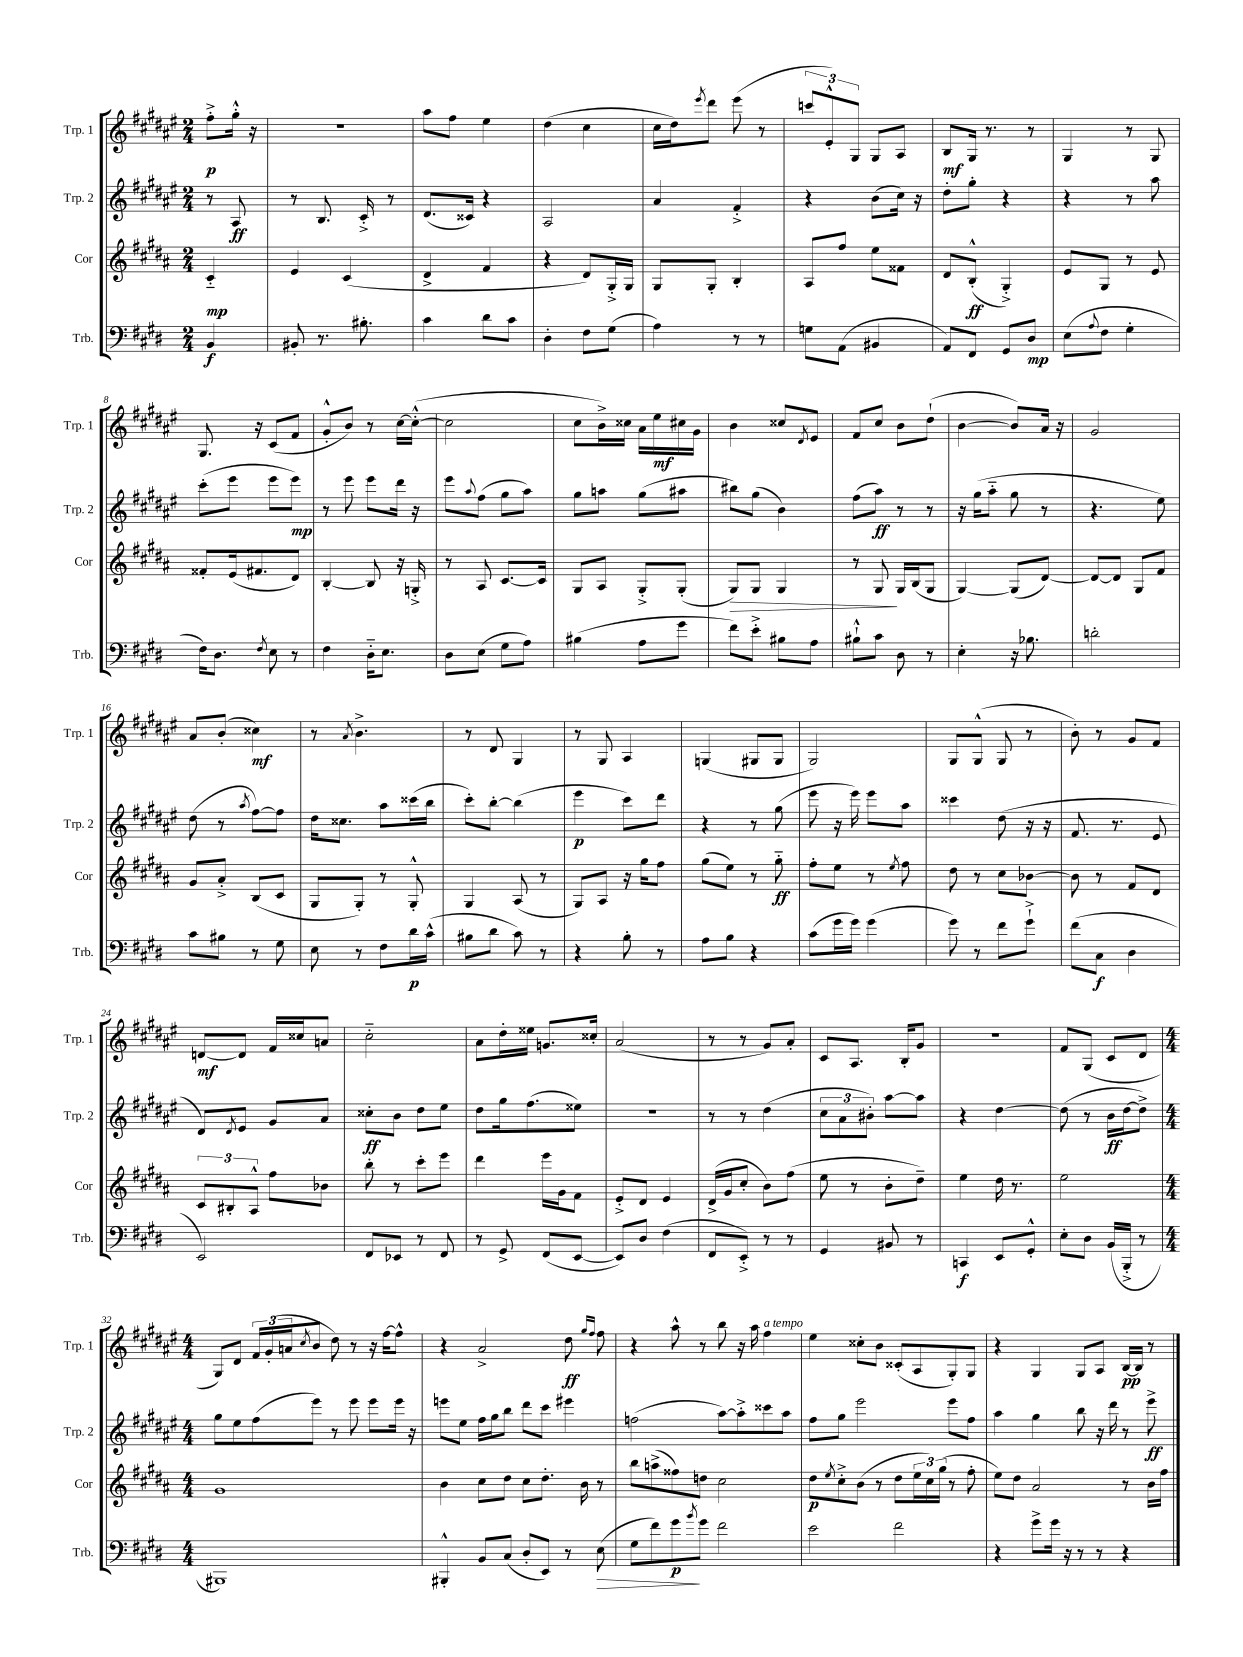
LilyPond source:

<<
\new StaffGroup <<
\new Staff = "s0" \with { instrumentName = "Trp. 1" shortInstrumentName = "Trp. 1" } {
    \clef treble \key fis \major \numericTimeSignature \time 2/4 \partial 4
    fis''8-.->\p gis''16-.-^ r16 |
    r2 |
    ais''8 fis''8 eis''4 |
    dis''4( cis''4 |
    cis''16 dis''16) \acciaccatura { eis'''8 } dis'''8 eis'''8( r8 |
    \tuplet 3/2 { c'''8 eis'8-.-^) gis8 } gis8 ais8 |
    b8\mf gis16 r8. r8 |
    gis4 r8 gis8 |
    gis8. r16 cis'8( fis'8 |
    gis'8-.-^ b'8) r8 cis''16~ cis''16~-.-^( |
    cis''2 |
    cis''8 b'16->) cisis''16 ais'16 eis''16\mf cis''16 gis'16 |
    b'4 cisis''8 \acciaccatura { dis'8 } eis'8 |
    fis'8 cis''8 b'8 dis''8-!( |
    b'4~ b'8) ais'16 r16 |
    gis'2 |
    ais'8 b'8-.( cisis''4\mf) |
    r8 \acciaccatura { ais'8 } b'4.-> |
    r8 dis'8 gis4 |
    r8 gis8 ais4 |
    g4( gis8 gis8 |
    gis2) |
    gis8 gis8-^( gis8 r8 |
    b'8-.) r8 gis'8 fis'8 |
    d'8~\mf d'8 fis'16 cisis''16 a'8 |
    cis''2-_ |
    ais'8 dis''16-. eisis''16 g'8. cisis''16-. |
    ais'2( |
    r8 r8 gis'8) ais'8-. |
    cis'8 ais8. b16-. gis'8 |
    r2 |
    fis'8 gis8( cis'8 dis'8 |
    \numericTimeSignature \time 4/4 gis8) dis'8 \tuplet 3/2 { fis'16 gis'16-.( a'16 } \acciaccatura { cis''8 } b'8 dis''8) r8 r16 fis''16~ fis''8-^ |
    r4 ais'2-> dis''8\ff \grace { gis''16 fis''16 } fis''8 |
    r4 ais''8-^ r8 b''8 r16 ais''16 fis''4^\markup { \italic "a tempo" } |
    eis''4 cisis''8-. b'8 cisis'8-.( ais8 gis8-.) gis8 |
    r4 gis4 gis8 ais8 b16~\pp b16 r8 \bar "|." |
}
\new Staff = "s1" \with { instrumentName = "Trp. 2" shortInstrumentName = "Trp. 2" } {
    \clef treble \key fis \major \numericTimeSignature \time 2/4 \partial 4
    r8 ais8\ff |
    r8 b8. cis'16-.-> r8 |
    dis'8.( cisis'16) r4 |
    ais2 |
    ais'4 fis'4-.-> |
    r4 b'8( cis''16) r16 |
    dis''8-. gis''8-. r4 |
    r4 r8 ais''8 |
    cis'''8-.( eis'''8 eis'''8 eis'''8\mp) |
    r8 eis'''8 eis'''8 dis'''16 r16 |
    eis'''8 \appoggiatura { ais''8 } fis''8( gis''8 ais''8) |
    gis''8 a''8 gis''8( ais''8 |
    bis''8) gis''8( b'4) |
    fis''8( ais''8\ff) r8 r8 |
    r16 gis''16( ais''8-_ gis''8 r8 |
    r4. eis''8) |
    dis''8( r8 \acciaccatura { ais''8 } fis''8~) fis''8 |
    dis''16 cisis''8. ais''8 cisis'''16( b''16 |
    cis'''8-.) b''8~-. b''4( |
    eis'''4\p cis'''8) dis'''8 |
    r4 r8 gis''8( |
    eis'''8 r16 eis'''16) eis'''8 ais''8 |
    cisis'''4 dis''8( r16 r16 |
    fis'8. r8. eis'8 |
    dis'8) \acciaccatura { dis'8 } eis'8 gis'8 ais'8 |
    cisis''8-.\ff b'8 dis''8 eis''8 |
    dis''8 gis''16 fis''8.( eisis''8) |
    r2 |
    r8 r8 dis''4( |
    \tuplet 3/2 { cis''8 ais'8 bis'8-.) } ais''8~ ais''8 |
    r4 dis''4~ |
    dis''8( r8 b'16\ff dis''16~ dis''8->) |
    \numericTimeSignature \time 4/4 gis''8 eis''8 fis''8( eis'''8) r8 eis'''8 eis'''8 eis'''16 r16 |
    e'''8 eis''8 fis''16 gis''16 b''8 dis'''8 cis'''8 eis'''4 |
    f''2( ais''8~) ais''8-.-> cisis'''8 ais''8 |
    fis''8 gis''8 eis'''2 eis'''8 fis''8 |
    ais''4 gis''4 b''8 r16 dis'''16 r8 eis'''8->\ff \bar "|." |
}
\new Staff = "s2" \with { instrumentName = "Cor" shortInstrumentName = "Cor" } {
    \clef treble \key b \major \numericTimeSignature \time 2/4 \partial 4
    cis'4-_\mp |
    e'4 cis'4( |
    dis'4-> fis'4 |
    r4 dis'8) gis16-.-> gis16 |
    gis8 gis8-. b4-. |
    ais8 fis''8 e''8 fisis'8 |
    dis'8 b8-.-^\ff( gis4-.->) |
    e'8 gis8 r8 e'8 |
    fisis'8-. e'16( fis'8. dis'8) |
    b4~-. b8 r16 g16-.-> |
    r8 ais8 cis'8.~ cis'16 |
    gis8 ais8 gis8-.-> gis8-.( |
    gis8\>) gis8 gis4 |
    r8 gis8\! gis16 b16( gis8 |
    gis4~) gis8( dis'8~) |
    dis'8~ dis'8 gis8 fis'8 |
    gis'8 ais'8-.-> b8( cis'8 |
    gis8 gis8-.) r8 gis8-.-^ |
    gis4 ais8( r8 |
    gis8) ais8 r16 gis''16 fis''8 |
    gis''8( e''8) r8 gis''8-_\ff |
    fis''8-. e''8 r8 \acciaccatura { e''8 } fis''8 |
    dis''8 r8 cis''8 bes'8~ |
    bes'8 r8 fis'8 dis'8 |
    \tuplet 3/2 { cis'8 bis8-. ais8-^ } fis''8 bes'8 |
    b''8-. r8 cis'''8-. e'''8 |
    dis'''4 e'''16 gis'16 fis'8 |
    e'8-.-> dis'8 e'4 |
    dis'16->( gis'16 cis''8-. b'8) fis''8( |
    e''8 r8 b'8-. dis''8--) |
    e''4 dis''16 r8. |
    e''2 |
    \numericTimeSignature \time 4/4 gis'1 |
    b'4 cis''8 dis''8 cis''8 dis''8.-. b'16 r8 |
    b''8 a''8->( fisis''8) d''8 cis''2 |
    dis''8\p \acciaccatura { e''8 } cis''8-.-> b'8( r8 dis''8 \tuplet 3/2 { e''16 cis''16) gis''16( } r8 fis''8-. |
    e''8) dis''8 ais'2 r8 b'16 fis''16 \bar "|." |
}
\new Staff = "s3" \with { instrumentName = "Trb." shortInstrumentName = "Trb." } {
    \clef bass \key e \major \numericTimeSignature \time 2/4 \partial 4
    b,4\f |
    bis,8-. r8. bis8.-. |
    cis'4 dis'8 cis'8 |
    dis4-. fis8 gis8( |
    a4) r8 r8 |
    g8 a,8( bis,4 |
    a,8) fis,8 gis,8 dis8\mp |
    e8( \appoggiatura { a8 } fis8 gis4-. |
    fis16) dis8. \acciaccatura { fis8 } e8 r8 |
    fis4 dis16-_ e8. |
    dis8 e8( gis8 a8) |
    bis4( a8 gis'8 |
    fis'8) e'8-.-> bis8 a8 |
    bis8-!-^ cis'8 dis8 r8 |
    e4-. r16 bes8. |
    d'2-. |
    cis'8 bis8 r8 gis8 |
    e8 r8 fis8 dis'16\p cis'16-^( |
    bis8 dis'8 cis'8) r8 |
    r4 b8-. r8 |
    a8 b8 r4 |
    cis'8( gis'16 gis'16) gis'4( |
    gis'8) r8 fis'8 gis'8-!-> |
    fis'8( cis8\f dis4 |
    e,2) |
    fis,8 ees,8 r8 fis,8 |
    r8 gis,8-> fis,8( e,8~ |
    e,8) dis8 fis4( |
    fis,8 e,8-.->) r8 r8 |
    gis,4 bis,8 r8 |
    c,4\f e,8 gis,8-.-^ |
    e8-. dis8 b,16( b,,16-.-> r8 |
    \numericTimeSignature \time 4/4 bis,,1) |
    bis,,4-.-^ b,8 cis8( dis8-. e,8) r8 e8\>( |
    gis8 fis'8) gis'8\p\! \acciaccatura { b'8 } gis'8 fis'2 |
    e'2 fis'2 |
    r4 gis'8-> gis'16 r16 r8 r8 r4 \bar "|." |
}
>>
>>
